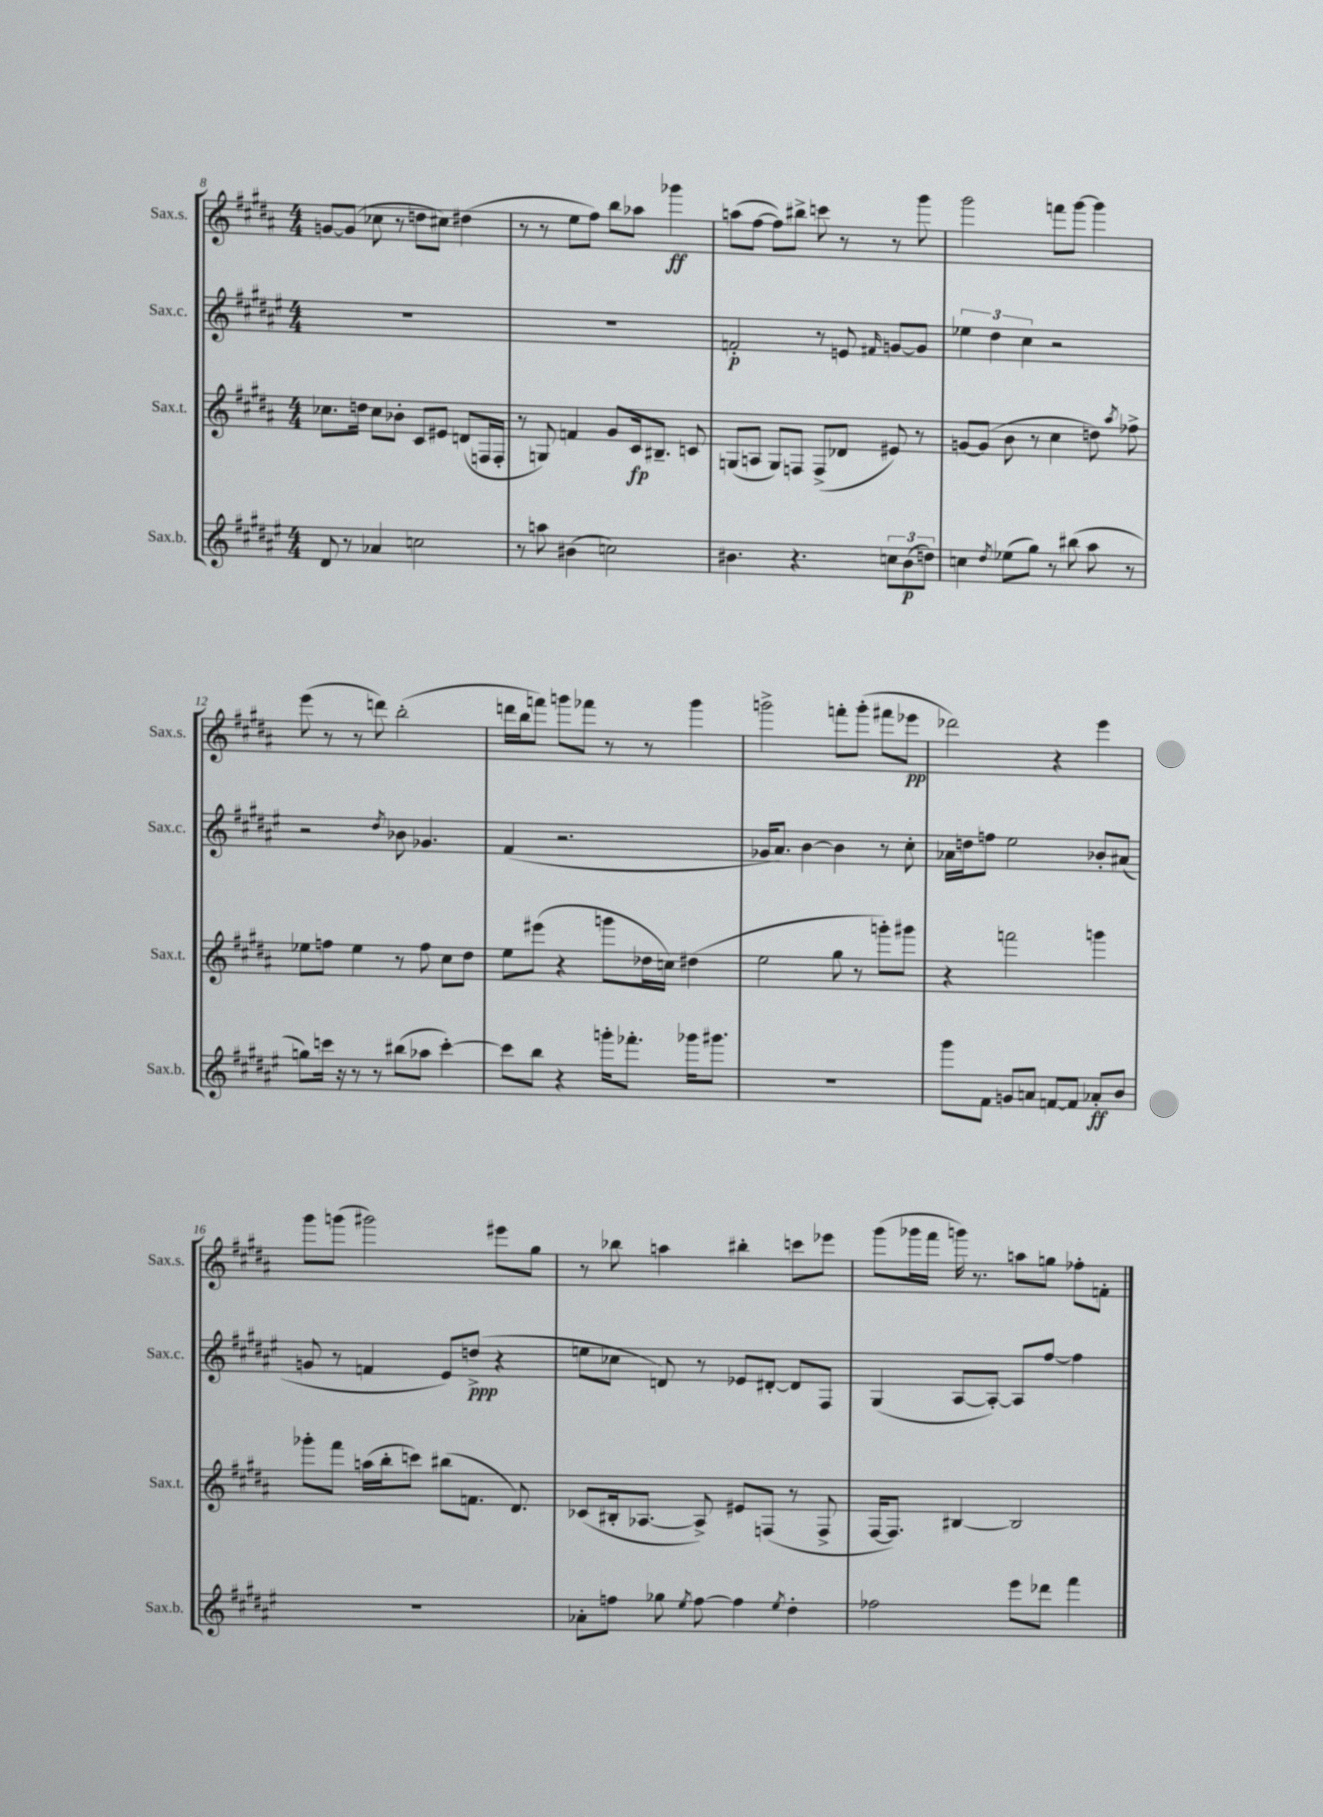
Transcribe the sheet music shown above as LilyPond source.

<<
\new StaffGroup <<
\new Staff = "s0" \with { instrumentName = "Sax.s." shortInstrumentName = "Sax.s." } {
    \clef treble \key b \major \numericTimeSignature \time 4/4
    \autoBeamOff g'8[~ g'8]( ces''8 r8 d''8[ cis''8]) dis''4( |
    r8 r8 e''8[ fis''8]) b''8[ aes''8] ges'''4\ff |
    a''8[( fis''8]~ fis''8[) bis''8]-> c'''8 r8 r8 gis'''8 |
    gis'''2 f'''8[ gis'''8]~ gis'''4 |
    e'''8( r8 r8 d'''8) b''2-.( |
    d'''16[ b''16 f'''8]) g'''8[ fes'''8] r8 r8 g'''4 |
    g'''2-> f'''8[-. g'''8]-.( fis'''8[ ees'''8]\pp |
    des'''2) r4 e'''4 |
    gis'''8[ g'''8]( gis'''2) eis'''8[ gis''8] |
    r8 bes''8 a''4 bis''4-. c'''8[ ees'''8] |
    gis'''8[( ges'''16 fis'''16] g'''16) r8. a''8[ g''8] fes''8[-. f'8]-. \bar "|." |
}
\new Staff = "s1" \with { instrumentName = "Sax.c." shortInstrumentName = "Sax.c." } {
    \clef treble \key fis \major \numericTimeSignature \time 4/4
    \autoBeamOff R1 |
    R1 |
    f'2-.\p r8 e'8 \grace { fis'16 } g'8[~ g'8] |
    \tuplet 3/2 { ees''4 dis''4 cis''4 } r2 |
    r2 \acciaccatura { dis''8 } bes'8 ges'4. |
    fis'4( r2. |
    ges'16[ ais'8.]) b'4~ b'4 r8 cis''8-. |
    aes'16[ d''16 f''8] eis''2 bes'8[-. ais'8]( |
    g'8 r8 f'4 eis'8[) d''8]->\ppp( r4 |
    e''8[ ces''8] d'8) r8 ees'8[ dis'8]~-. dis'8[ fis8] |
    gis4( ais8[~ ais8]~-.) ais8[ fis''8]~ fis''4 \bar "|." |
}
\new Staff = "s2" \with { instrumentName = "Sax.t." shortInstrumentName = "Sax.t." } {
    \clef treble \key b \major \numericTimeSignature \time 4/4
    \autoBeamOff ces''8.[ d''16] ces''8[ bes'8]-. cis'8[ eis'8] d'8[( f16 f16]-. |
    r8 g8) f'4 gis'8[ cis'16\fp bis8.]-- c'8 |
    g8[( a8] g8[) f8] f8[->( des'8] eis'8) r8 |
    g'8[~ g'8]( b'8 r8 cis''4 d''8) \acciaccatura { ais''8 } fes''8-> |
    ees''8[ f''8] ees''4 r8 f''8 cis''8[ dis''8] |
    e''8[ eis'''8]( r4 g'''8[ des''16 c''16]) dis''4( |
    e''2 gis''8 r8 g'''8[-.) gis'''8] |
    r4 f'''2 g'''4 |
    ges'''8[-. fis'''8] a''16[( b''16-. c'''8]) bis''8[( f'8.] dis'8.) |
    ces'8[( bis16-. aes8.]~ aes8->) eis'8[ f8]( r8 f8-> |
    fis16[~ fis8.]) bis4~ bis2 \bar "|." |
}
\new Staff = "s3" \with { instrumentName = "Sax.b." shortInstrumentName = "Sax.b." } {
    \clef treble \key fis \major \numericTimeSignature \time 4/4
    \autoBeamOff dis'8 r8 aes'4 c''2 |
    r8 a''8 bis'4( c''2) |
    bis'4. r4. \tuplet 3/2 { c''8[ bis'8\p( d''8]) } |
    c''4 \acciaccatura { dis''8 } ees''8[( gis''8]) r8 bis''8( ais''8 r8 |
    g''8[) c'''16] r16 r8 r8 bis''8[( aes''8] c'''4~-.) |
    c'''8[ b''8] r4 g'''16[-. fes'''8.]-. ges'''16[ gis'''8.] |
    R1 |
    gis'''8[ fis'8] g'8[ a'8] f'8[~ f'8] aes'8[-.\ff b'8] |
    R1 |
    aes'8[-. f''8] ges''8 \acciaccatura { eis''8 } f''8~ f''4 \acciaccatura { eis''8 } dis''4-. |
    fes''2 eis'''8[ des'''8] fis'''4 \bar "|." |
}
>>
>>
\layout { \context { \Score currentBarNumber = #8 } }
